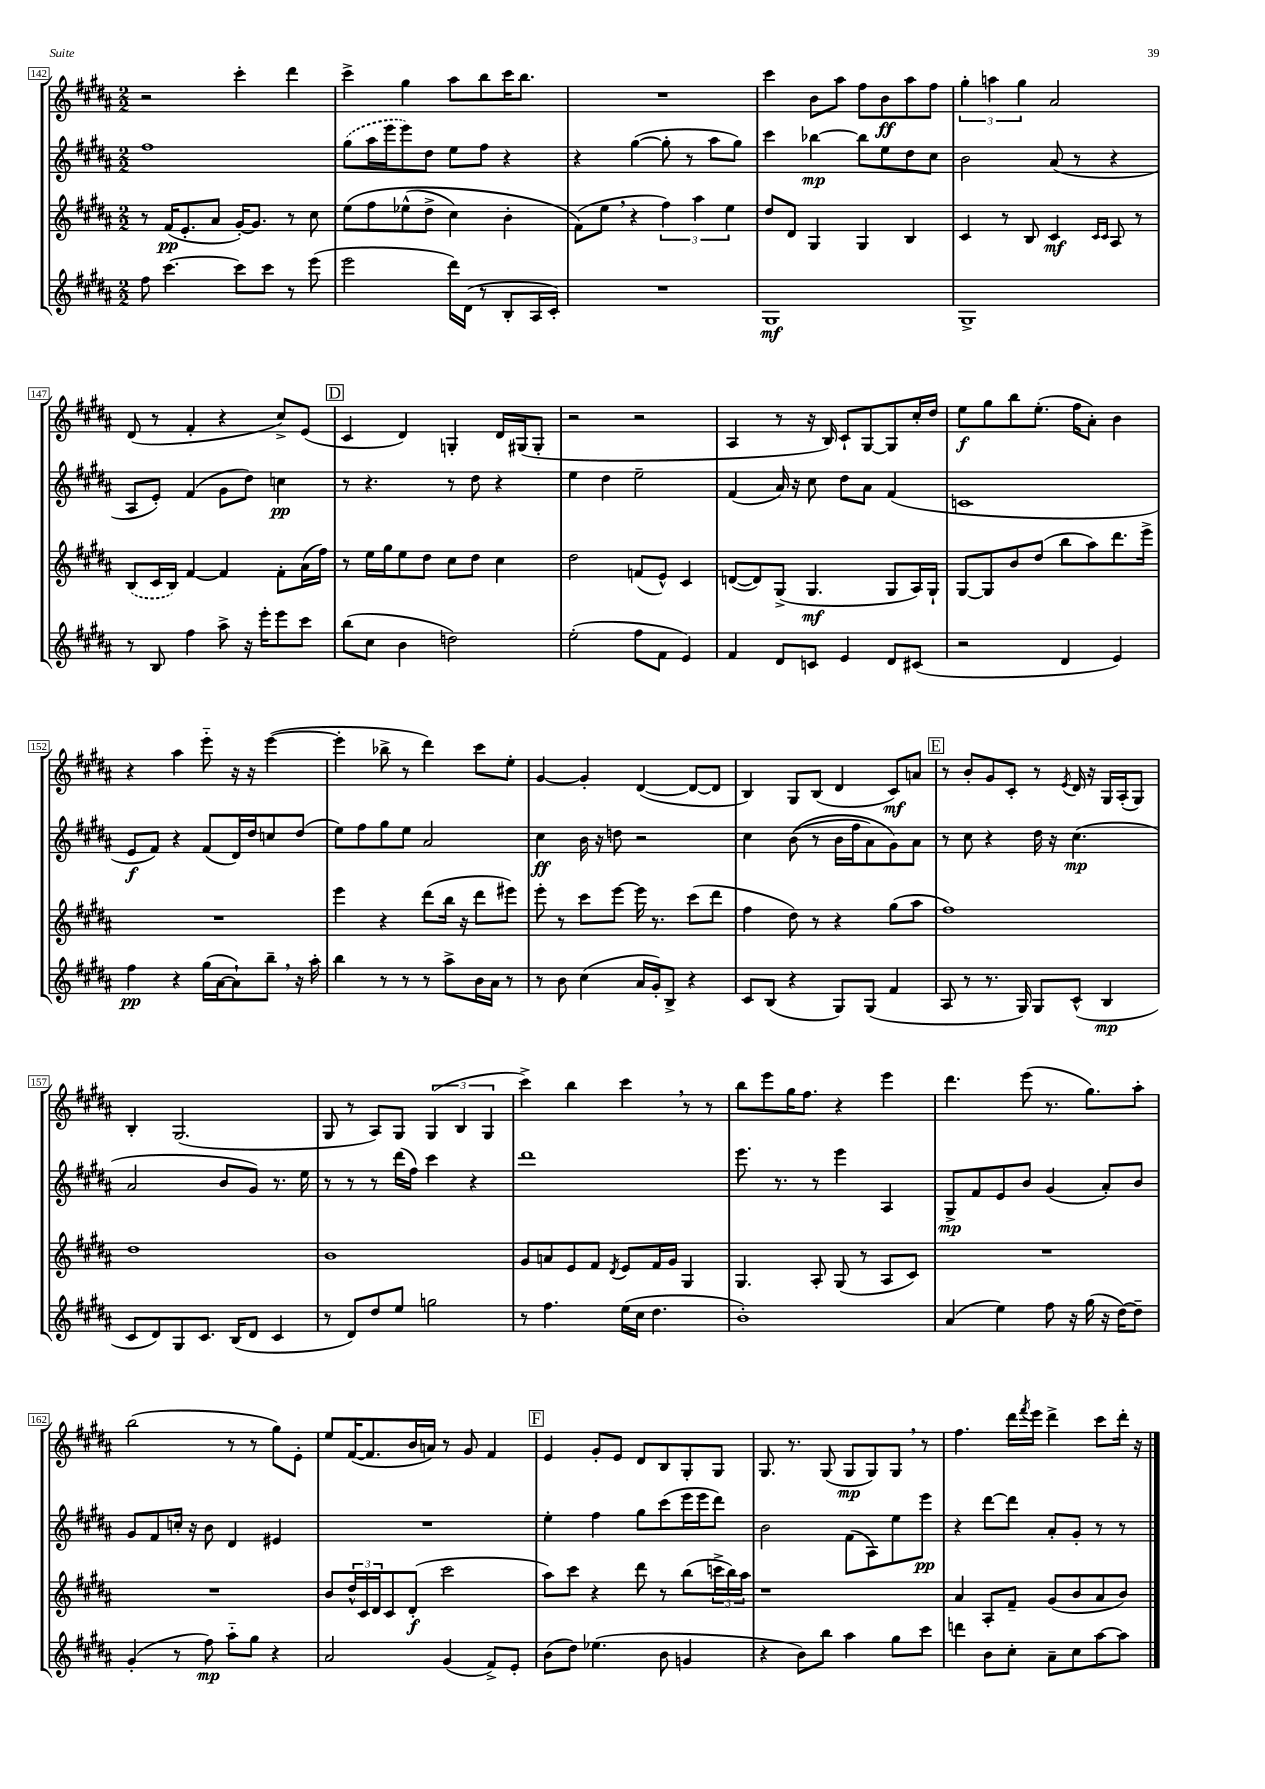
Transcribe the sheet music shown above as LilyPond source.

<<
\new StaffGroup <<
\new Staff = "s0" {
    \clef treble \key b \major \numericTimeSignature \time 2/2
    r2 cis'''4-. dis'''4 |
    cis'''4-> gis''4 ais''8 b''8 cis'''16 b''8. |
    R1 |
    cis'''4 b'8 ais''8 fis''8 b'8\ff ais''8 fis''8 |
    \tuplet 3/2 { gis''4-. a''4 gis''4 } ais'2 |
    dis'8( r8 fis'4-. r4 cis''8->) e'8( |
    \mark \markup { \box "D" } cis'4 dis'4) g4-. dis'16 gis16( gis8-. |
    r2 r2 |
    ais4 r8 r16 b16) cis'8-! gis8~ gis8 cis''16-. dis''16 |
    e''8\f gis''8 b''8 e''8.-.( fis''16 ais'8-.) b'4 |
    r4 ais''4 e'''8-_ r16 r16 e'''4~( |
    e'''4-. bes''8-> r8 dis'''4) cis'''8 e''8-. |
    gis'4~ gis'4-. dis'4~( dis'8~ dis'8 |
    b4) gis8 b8( dis'4 cis'8\mf) a'8 |
    \mark \markup { \box "E" } r8 b'8-. gis'8 cis'8-. r8 \acciaccatura { e'8 } dis'16 r16 gis16 ais16-.( gis8) |
    b4-. gis2.( |
    gis8 r8 ais8) gis8 \tuplet 3/2 { gis4( b4 gis4 } |
    cis'''4->) b''4 cis'''4 \breathe r8 r8 |
    b''8 e'''8 gis''16 fis''8. r4 e'''4 |
    dis'''4. e'''8( r8. gis''8.) ais''8-. |
    b''2( r8 r8 gis''8) e'8-. |
    e''8 fis'16~( fis'8. b'16 a'16) r8 gis'8 fis'4 |
    \mark \markup { \box "F" } e'4 gis'8-. e'8 dis'8 b8 gis8-. gis8 |
    gis8. r8. gis8( gis8\mp gis8) gis8 \breathe r8 |
    fis''4. dis'''16 \acciaccatura { fis'''8 } e'''16 dis'''4-> cis'''8 dis'''16-. r16 \bar "|." |
}
\new Staff = "s1" {
    \clef treble \key b \major \numericTimeSignature \time 2/2
    fis''1 |
    \once \slurDashed gis''8( ais''16 e'''16 e'''8) dis''8 e''8 fis''8 r4 |
    r4 gis''4~( gis''8-. r8 ais''8 gis''8) |
    cis'''4 bes''4~\mp bes''8 e''8 dis''8 cis''8 |
    b'2 ais'8( r8 r4 |
    ais8 e'8-.) fis'4( gis'8 dis''8) c''4\pp |
    \mark \markup { \box "D" } r8 r4. r8 dis''8 r4 |
    e''4 dis''4 e''2-- |
    fis'4( ais'16) r16 cis''8 dis''8 ais'8 fis'4( |
    c'1 |
    e'8\f fis'8) r4 fis'8( dis'16) dis''16 c''8 dis''8( |
    e''8) fis''8 gis''8 e''8 ais'2 |
    cis''4\ff b'16 r16 d''8 r2 |
    cis''4 b'8(\( r8 b'16 fis''16 ais'8) gis'8\) ais'8 |
    \mark \markup { \box "E" } r8 cis''8 r4 dis''16 r16 cis''4.\mp( |
    ais'2 b'8 gis'8) r8. e''16 |
    r8 r8 r8 dis'''16( fis''16) cis'''4 r4 |
    dis'''1 |
    e'''8. r8. r8 e'''4 ais4 |
    gis8->\mp fis'8 e'8 b'8 gis'4( ais'8-.) b'8 |
    gis'8 fis'8 c''16-. r16 b'8 dis'4 eis'4 |
    R1 |
    \mark \markup { \box "F" } e''4-. fis''4 gis''8 cis'''8( e'''16 e'''16 dis'''8) |
    b'2 fis'8( ais8) e''8 e'''8\pp |
    r4 dis'''8~ dis'''8 ais'8-. gis'8-. r8 r8 \bar "|." |
}
\new Staff = "s2" {
    \clef treble \key b \major \numericTimeSignature \time 2/2
    r8 fis'16\pp( e'8.-. ais'8 gis'16~-.) gis'8. r8 cis''8 |
    e''8\( fis''8 ees''8-^( dis''8-> cis''4) b'4-. |
    fis'8(\) e''8 \breathe r4 \tuplet 3/2 { fis''4) ais''4 e''4 } |
    dis''8 dis'8 gis4 gis4 b4 |
    cis'4 r8 b8 cis'4\mf \grace { cis'16 cis'16 } ais8 r8 |
    \once \slurDashed b8( cis'16 b16) fis'4~ fis'4 fis'8-. ais'16( fis''16) |
    \mark \markup { \box "D" } r8 e''16 gis''16 e''8 dis''8 cis''8 dis''8 cis''4 |
    dis''2 f'8( e'8-^) cis'4 |
    d'8~( d'8) gis8->( gis4.\mf gis8 ais16) gis16-! |
    gis8~ gis8 b'8 dis''8( b''8 ais''8) dis'''8. e'''16-> |
    R1 |
    e'''4 r4 dis'''8( b''16 r16 dis'''8 eis'''8) |
    e'''8-. r8 cis'''8 e'''8~ e'''16 r8. cis'''8( dis'''8 |
    fis''4 dis''8) r8 r4 gis''8( ais''8 |
    \mark \markup { \box "E" } fis''1) |
    dis''1 |
    b'1 |
    gis'8 a'8 e'8 fis'8 \acciaccatura { dis'8 } e'8 fis'16 gis'16 gis4 |
    gis4. ais8-. gis8( r8 ais8 cis'8) |
    R1 |
    R1 |
    b'8 \tuplet 3/2 { dis''16-^ cis'16 dis'16 } cis'8 dis'8-.\f( cis'''2 |
    \mark \markup { \box "F" } ais''8) cis'''8 r4 dis'''8 r8 b''8( \tuplet 3/2 { c'''16-> b''16) ais''16 } |
    r1 |
    ais'4 ais8-. fis'8-- gis'8( b'8 ais'8 b'8) \bar "|." |
}
\new Staff = "s3" {
    \clef treble \key b \major \numericTimeSignature \time 2/2
    fis''8 cis'''4.~ cis'''8 cis'''8 r8 e'''8( |
    e'''2 dis'''16) dis'16( r8 b8-. ais16 cis'16-.) |
    R1 |
    gis1\mf |
    gis1-> |
    r8 b8 fis''4 ais''8-> r16 e'''16-. e'''8 cis'''8 |
    \mark \markup { \box "D" } b''8( cis''8 b'4 d''2) |
    e''2-.( fis''8 fis'8 e'4) |
    fis'4 dis'8 c'8 e'4 dis'8 cis'8( |
    r2 dis'4 e'4) |
    fis''4\pp r4 gis''16( ais'16~ ais'8-!) b''8-- \breathe r16 ais''16-. |
    b''4 r8 r8 r8 ais''8-> b'16 ais'16 r8 |
    r8 b'8 cis''4( ais'16 gis'16-.) b8-> r4 |
    cis'8 b8( r4 gis8) gis8( fis'4 |
    \mark \markup { \box "E" } ais8 r8 r8. gis16) gis8 cis'8-^( b4\mp |
    cis'8 dis'8) gis8 cis'8. b16( dis'8 cis'4 |
    r8 dis'8) dis''8 e''8 g''2 |
    r8 fis''4. e''16( cis''16 dis''4. |
    b'1-.) |
    ais'4( e''4) fis''8 r16 gis''16( r16 dis''16~) dis''8-- |
    gis'4-.( r8 fis''8\mp) ais''8-_ gis''8 r4 |
    ais'2 gis'4( fis'8->) e'8-. |
    \mark \markup { \box "F" } b'8( dis''8) ees''4.( b'8 g'4 |
    r4 b'8) b''8 ais''4 gis''8 cis'''8 |
    d'''4 b'8 cis''8-. ais'8-- cis''8 ais''8~ ais''8 \bar "|." |
}
>>
>>
\layout { \context { \Score currentBarNumber = #142 \override BarNumber.stencil = #(make-stencil-boxer 0.1 0.3 ly:text-interface::print) } }
